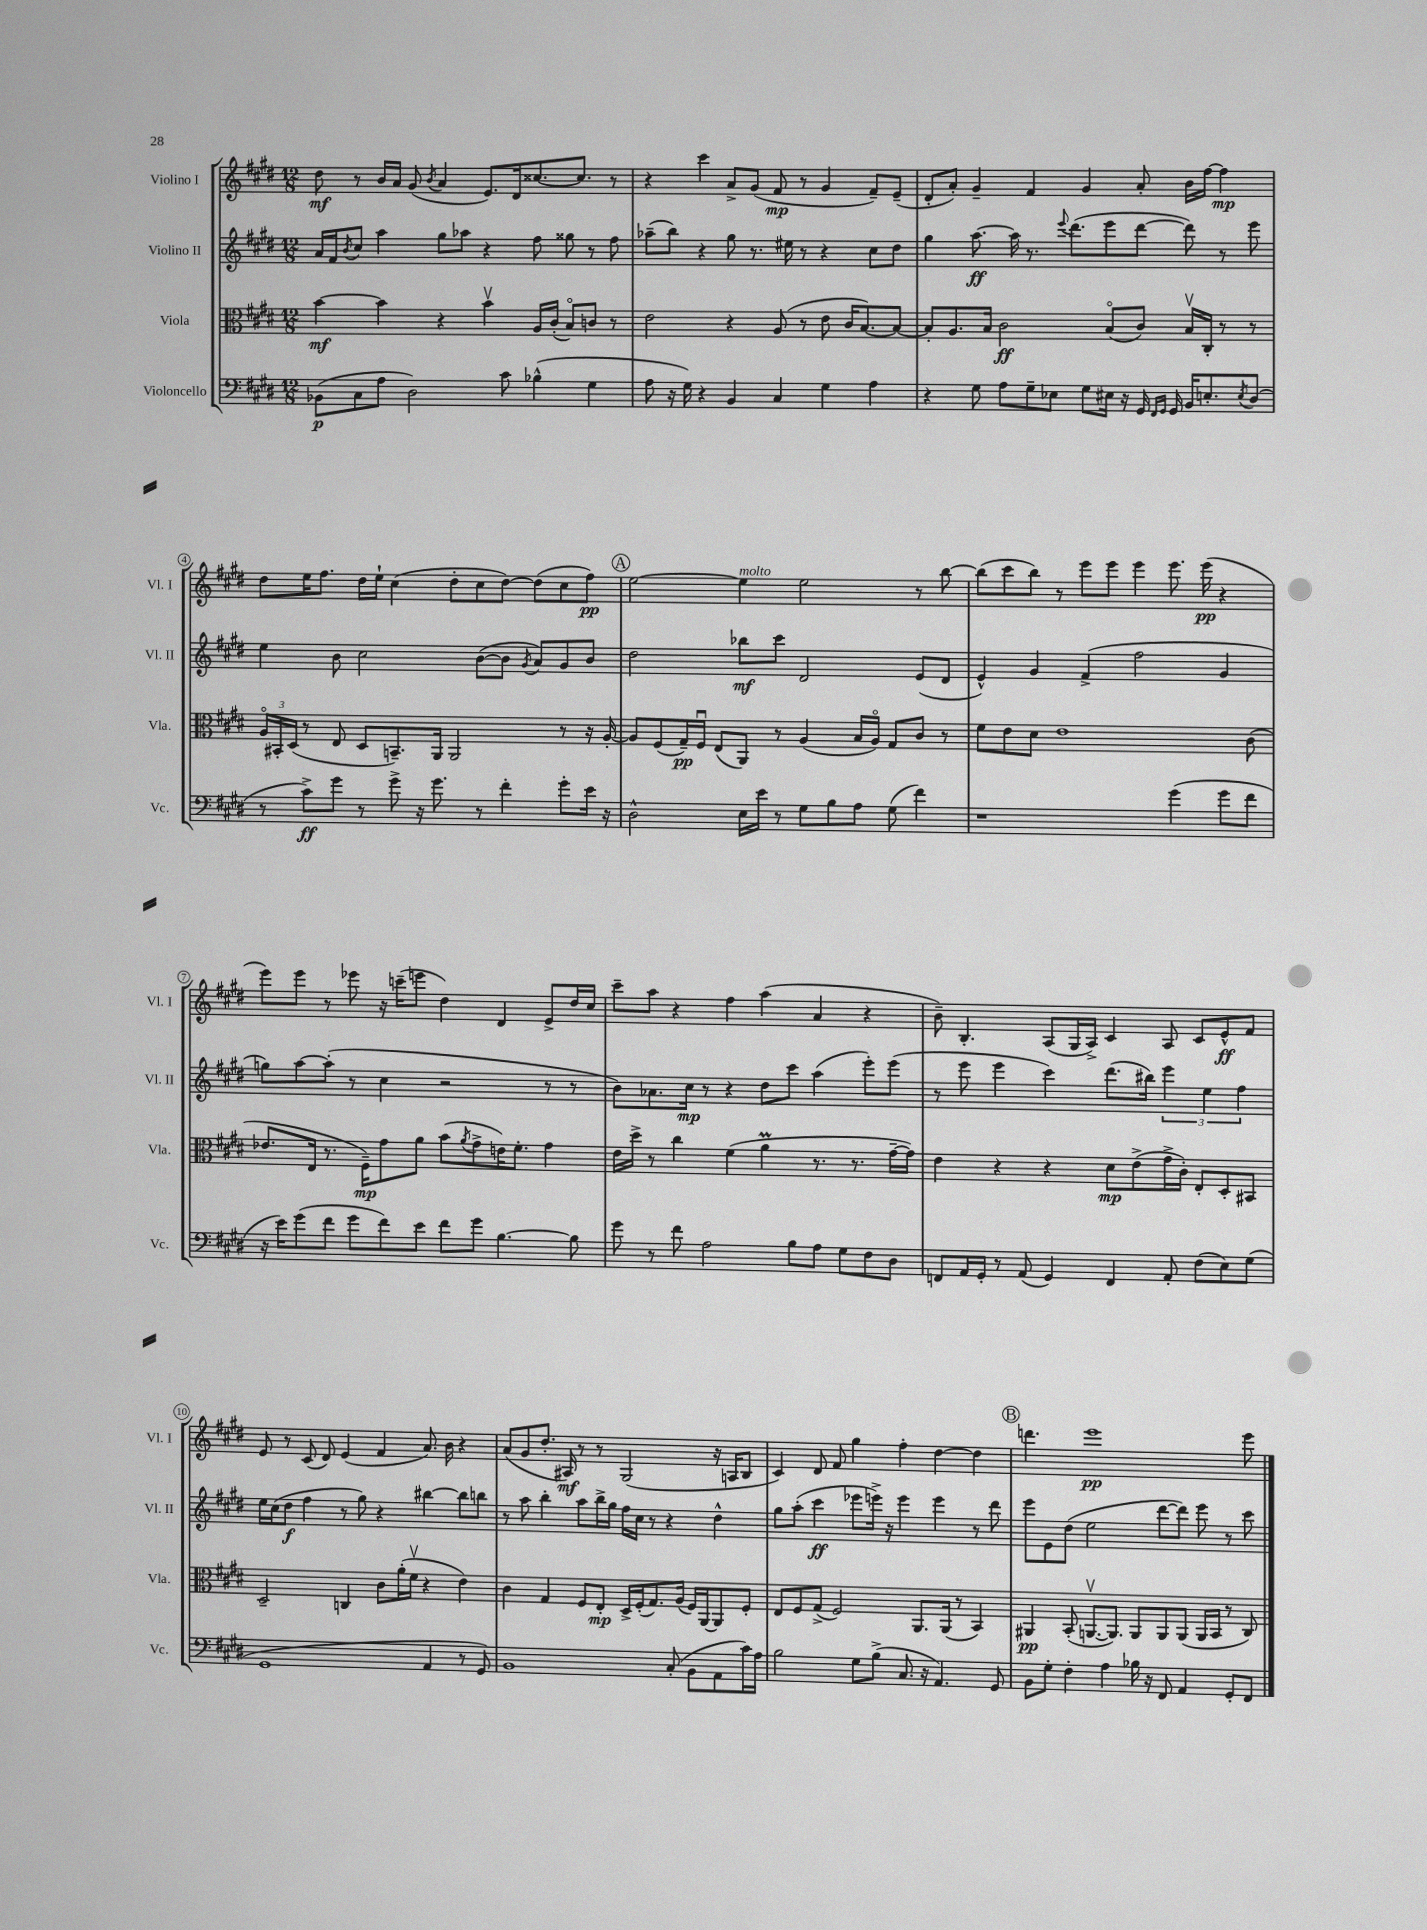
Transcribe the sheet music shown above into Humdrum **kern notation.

**kern	**dynam	**kern	**dynam	**kern	**dynam	**kern	**dynam
*part4	*part4	*part3	*part3	*part2	*part2	*part1	*part1
*staff4	*staff4	*staff3	*staff3	*staff2	*staff2	*staff1	*staff1
*I"Violoncello	*	*I"Viola	*	*I"Violino II	*	*I"Violino I	*
*I'Vc.	*	*I'Vla.	*	*I'Vl. II	*	*I'Vl. I	*
*clefF4	*	*clefC3	*	*clefG2	*	*clefG2	*
*k[f#c#g#d#]	*	*k[f#c#g#d#]	*	*k[f#c#g#d#]	*	*k[f#c#g#d#]	*
*M12/8	*	*M12/8	*	*M12/8	*	*M12/8	*
=1	=1	=1	=1	=1	=1	=1	=1
(8BB-X\L	p	[4b\	mf	16a/LL	.	8dd#\	mf
.	.	.	.	16f#/J	.	.	.
.	.	.	.	8qb/	.	.	.
8C#\	.	.	.	8cc#/J	.	8r	.
8A\J	.	4b\]	.	4aa\	.	16b/LL	.
.	.	.	.	.	.	16a/JJ	.
2D#\)	.	.	.	.	.	(8g#/	.
.	.	.	.	.	.	8qb/	.
.	.	4r	.	8gg#\L	.	4a/	.
.	.	.	.	8aa-X\J	.	.	.
.	.	4bv\	.	4r	.	8.e/L)	.
8c#\	.	.	.	.	.	.	.
.	.	.	.	.	.	16d#/k	.
(4B-X^^\	.	16A/LL	.	8ff#\	.	[8.cc##X/	.
.	.	(16c#'/JJ	.	.	.	.	.
.	.	8B/L)	.	8gg##X\	.	.	.
.	.	.	.	.	.	8.cc##/J]	.
4G#\	.	8cn/J	.	8r	.	.	.
.	.	8r	.	8ff#\	.	8r	.
=2	=2	=2	=2	=2	=2	=2	=2
8A\	.	2e\	.	(8aa-X~\L	.	4r	.
16r	.	.	.	8bb\J)	.	.	.
16G#\)	.	.	.	.	.	.	.
4r	.	.	.	4r	.	4ccc#\	.
4BB/	.	4r	.	8gg#\	.	8a^/L	.
.	.	.	.	8.r	.	(8g#/J	.
4C#/	.	(8A/	.	.	.	8f#/	mp
.	.	.	.	16ee#X\	.	.	.
.	.	8r	.	8r	.	8r	.
4G#\	.	8e\	.	4r	.	4g#/	.
.	.	16c#/KL	.	.	.	.	.
.	.	[8.B/)	.	.	.	.	.
4A\	.	.	.	8cc#\L	.	8f#~/L)	.
.	.	8B/J_	.	8dd#\J	.	(8e~/J	.
=3	=3	=3	=3	=3	=3	=3	=3
4r	.	8B'/L]	.	4gg#\	.	8d#'/L	.
.	.	8.A/	.	.	.	8a'/J)	.
8G#\	.	.	.	[8.aa\	ff	4g#~/	.
.	.	16B/Jk	.	.	.	.	.
8A\L	.	2c#\	ff	.	.	.	.
.	.	.	.	16aa\]	.	.	.
8G#~\	.	.	.	8.r	.	4f#/	.
8E-X\J	.	.	.	.	.	.	.
.	.	.	.	8qqeee/	.	.	.
.	.	.	.	(8.ddd#\L	.	.	.
8G#\L	.	.	.	.	.	4g#/	.
16E#X\Jk	.	(8B/L	.	8eee\	.	.	.
16r	.	.	.	.	.	.	.
16GG#/	.	8c#/J)	.	[8ddd#\J	.	8a'/	.
16qqFF#/LL	.	.	.	.	.	.	.
16qqGG#/JJ	.	.	.	.	.	.	.
16GG#/	.	.	.	.	.	.	.
16BB/KL	.	16Bv/LL	.	8ddd#\])	.	16b\LL	.
8.En'/	.	16C#'/JJ	.	.	.	[16ff#\JJ	.
.	.	8r	.	8r	.	4ff#\]	mp
8qE/	.	.	.	.	.	.	.
(8D#/J	.	8r	.	8eee\	.	.	.
!!LO:LB:g=z
=4	=4	=4	=4	=4	=4	=4	=4
8r	.	24A/LL	.	4ee\	.	8dd#\L	.
.	.	24BB#X'/	.	.	.	.	.
.	.	(24D#/JJ	.	.	.	.	.
8c#^\L)	ff	8r	.	.	.	16ee\K	.
.	.	.	.	.	.	8.ff#\J	.
8g#\J	.	8E/	.	8b\	.	.	.
8r	.	8D#/L	.	2cc#\	.	16dd#\LL	.
.	.	.	.	.	.	16ee`\JJ	.
8g#^\	.	8.BBn~/)	.	.	.	(4cc#\	.
16r	.	.	.	.	.	.	.
8.g#\	.	16AA/Jk	.	.	.	.	.
.	.	2AA/	.	.	.	8dd#'\L	.
8r	.	.	.	([8b\L	.	8cc#\	.
4f#'\	.	.	.	8b\J]	.	[8dd#\J)	.
.	.	.	.	8qg#/	.	.	.
.	.	.	.	8a/L)	.	(8dd#\L]	.
8g#'\L	.	8r	.	8g#/	.	8cc#\	.
16e\Jk	.	16r	.	8b/J	.	8ff#\J)	pp
16r	.	[16A'/	.	.	.	.	.
!!LO:REH:place=s1:t=A
=5	=5	=5	=5	=5	=5	=5	=5
2D#^^\	.	8A/L]	.	2dd#\	.	[2ee\	.
.	.	(8F#/	.	.	.	.	.
.	.	16G#~/L)	pp	.	.	.	.
.	.	16F#u/JJ	.	.	.	.	.
.	.	(8E/L	.	.	.	.	.
!	!	!	!	!	!	!LO:TX:a:i:t=molto	!
16E\LL	.	8AA/J)	.	8bb-X\L	mf	4ee\]	.
16e\JJ	.	.	.	.	.	.	.
8r	.	8r	.	8ccc#\J	.	.	.
8G#\L	.	(4A/	.	2d#/	.	2ee\	.
8B\	.	.	.	.	.	.	.
8A\J	.	16B/LL	.	.	.	.	.
.	.	16A/JJ)	.	.	.	.	.
(8G#\	.	8G#/L	.	.	.	.	.
4f#\)	.	8c#/J	.	(8e/L	.	8r	.
.	.	8r	.	8d#/J	.	[8bb\	.
=6	=6	=6	=6	=6	=6	=6	=6
1r	.	8f#\L	.	4e^^/)	.	(8bb\L]	.
.	.	8e\	.	.	.	8ccc#\	.
.	.	8d#\J	.	4g#/	.	8bb\J)	.
.	.	1e	.	.	.	8r	.
.	.	.	.	(4f#^/	.	8eee\L	.
.	.	.	.	.	.	8eee\J	.
.	.	.	.	2ff#\	.	4eee\	.
(4g#\	.	.	.	.	.	8.eee\	.
.	.	.	.	.	.	(16eee\	pp
8g#\L	.	.	.	4g#/	.	4r	.
8f#\J	.	(8c#\	.	.	.	.	.
!!LO:LB:g=z
=7	=7	=7	=7	=7	=7	=7	=7
16r	.	8.e-X/L	.	8ggn\L)	.	8eee\L)	.
16e\KL)	.	.	.	.	.	.	.
(8g#\	.	.	.	[8aa\	.	8eee\J	.
.	.	16E/Jk	.	.	.	.	.
8f#\J	.	8.r	.	(8aa'\J]	.	8r	.
8g#\L	.	.	.	8r	.	8eee-X\	.
.	.	16F#~\KL)	mp	.	.	.	.
8f#\)	.	8g#\	.	4cc#\	.	16r	.
.	.	.	.	.	.	(16cccn~\KL	.
8e\J	.	8a\J	.	.	.	8eeen\J	.
8f#\L	.	(8b\L	.	2r	.	4dd#\)	.
.	.	8qa/	.	.	.	.	.
8g#\J	.	8g#^\	.	.	.	.	.
[4.B\	.	16en\K)	.	.	.	4d#/	.
.	.	8.f#'\J	.	.	.	.	.
.	.	4g#\	.	8r	.	8e^/L	.
8B\]	.	.	.	8r	.	16dd#/L	.
.	.	.	.	.	.	16cc#/JJ	.
=8	=8	=8	=8	=8	=8	=8	=8
8g#\	.	16e\LL	.	8b\L)	.	8ccc#~\L	.
.	.	16dd#^\JJ	.	.	.	.	.
8r	.	8r	.	8.a-X\	.	8aa\J	.
8f#\	.	4cc#\	.	.	.	4r	.
.	.	.	.	16cc#\Jk	mp	.	.
2A\	.	.	.	8r	.	.	.
.	.	(4f#\	.	4r	.	4ff#\	.
.	.	4aM\	.	8dd#\L	.	(4aa\	.
8B\L	.	.	.	8ccc#\J	.	.	.
8A\J	.	8.r	.	(4aa\	.	4a/	.
8G#\L	.	.	.	.	.	.	.
.	.	8.r	.	.	.	.	.
8F#\	.	.	.	8eee'\L)	.	4r	.
8D#\J	.	[16g#~\LL	.	(8eee\J	.	.	.
.	.	16g#\JJ])	.	.	.	.	.
=9	=9	=9	=9	=9	=9	=9	=9
8FFn/L	.	4e\	.	8r	.	8b~\)	.
16AA/L	.	.	.	8eee\	.	4.B'/	.
16GG#'/JJ	.	.	.	.	.	.	.
8r	.	4r	.	4eee\	.	.	.
(8AA/	.	.	.	.	.	.	.
4GG#/)	.	4r	.	4ccc#\)	.	(8A/L	.
.	.	.	.	.	.	16G#/L	.
.	.	.	.	.	.	16A^/JJ)	.
4FF/	.	8d#\L	mp	(8.ddd#\L	.	4c#/	.
.	.	(8e^\	.	.	.	.	.
.	.	.	.	16bb#X\Jk)	.	.	.
8AA'/	.	16g#^\L	.	6eee\	.	8A/	.
.	.	16c#'\JJ)	.	.	.	.	.
(8F#\L	.	8E'/L	.	.	.	8c#/L	.
.	.	.	.	6ee\	.	.	.
8E\)	.	8D#'/	.	.	.	8e^^/	ff
.	.	.	.	6ff#\	.	.	.
(8G#\J	.	8BB#X/J	.	.	.	8f#/J	.
!!LO:LB:g=z
=10	=10	=10	=10	=10	=10	=10	=10
1GG#	.	2D#~/	.	16ee\LL	.	8e/	.
.	.	.	.	(16cc#\J	.	.	.
.	.	.	.	8dd#\J	f	8r	.
.	.	.	.	4ff#\	.	(8c#/	.
.	.	.	.	.	.	8d#/)	.
.	.	4Cn/	.	8r	.	(4e/	.
.	.	.	.	8gg#\)	.	.	.
.	.	8c#\L	.	4r	.	4f#/	.
.	.	(16a'\L	.	.	.	.	.
.	.	16f#v\JJ	.	.	.	.	.
4AA/	.	4r	.	[4bb#X\	.	8.a/)	.
.	.	.	.	.	.	16b\	.
8r	.	4e\)	.	8bb#\L]	.	4r	.
8GG#/)	.	.	.	8bbn\J	.	.	.
=11	=11	=11	=11	=11	=11	=11	=11
1BB	.	4c#\	.	8r	.	(8a/L	.
.	.	.	.	8aa\	.	8g#/	.
.	.	4G#/	.	4bb'\	.	8.dd#'/J	.
.	.	.	.	.	.	16A#X/)	mf
.	.	8F#/L	.	8aa\L	.	8r	.
.	.	8E'/J	mp	16bb^\L	.	8r	.
.	.	.	.	16gg#\JJ	.	.	.
.	.	16D#^/LL	.	16ff#\LL	.	(2G#/	.
.	.	(16F#'/J	.	16cc#\JJ	.	.	.
.	.	8.G#/)	.	8r	.	.	.
(8C#'/	.	.	.	4r	.	.	.
.	.	(16A/Jk	.	.	.	.	.
8BB\L	.	16F#/LL)	.	.	.	.	.
.	.	[16AA/J	.	.	.	.	.
8AA\	.	8AA/]	.	4dd#^^\	.	16r	.
.	.	.	.	.	.	16An/KL	.
16c#\L)	.	8F#'/J	.	.	.	8B/J	.
16A\JJ	.	.	.	.	.	.	.
=12	=12	=12	=12	=12	=12	=12	=12
2B\	.	8E/L	.	8gg#\L	.	4c#/)	.
.	.	8F#/	.	(8aa'\J	.	.	.
.	.	(8G#^/J	.	4ccc#\	ff	8d#/	.
.	.	2F#/)	.	.	.	8f#/	.
8G#\L	.	.	.	8eee-X\L	.	4gg#\	.
(8B^\J	.	.	.	16eeen^\Jk)	.	.	.
.	.	.	.	16r	.	.	.
8.C#/	.	.	.	4eee\	.	4ff#'\	.
.	.	8.AA/L	.	.	.	.	.
16r	.	.	.	.	.	.	.
4.AA/)	.	.	.	4eee\	.	[4dd#\	.
.	.	(16AA/Jk	.	.	.	.	.
.	.	8r	.	.	.	.	.
.	.	4BB/)	.	8r	.	4dd#\]	.
8GG#/	.	.	.	8ddd#\	.	.	.
!!LO:REH:place=s1:t=B
=13	=13	=13	=13	=13	=13	=13	=13
8BB\L	.	4AA#X/	pp	8eee\L	.	4.dddn\	.
8G#'\J	.	.	.	8e\	.	.	.
4F#'\	.	(8BB'/	.	(8dd#\J	.	.	.
.	.	[8.AAnv/L	.	2ee\	.	1eee	pp
4A\	.	.	.	.	.	.	.
.	.	8.AA/J])	.	.	.	.	.
16B-X\	.	8AA/L	.	.	.	.	.
16r	.	.	.	.	.	.	.
8FF#/	.	8AA/	.	[8ddd#\L	.	.	.
4AA/	.	(8AA/J	.	8ddd#\J])	.	.	.
.	.	16AA/LL	.	8eee\	.	.	.
.	.	16BB/JJ	.	.	.	.	.
8GG#'/L	.	8r	.	8r	.	.	.
8FF#/J	.	8C#/)	.	8ccc#\	.	8eee\	.
==	==	==	==	==	==	==	==
*-	*-	*-	*-	*-	*-	*-	*-
